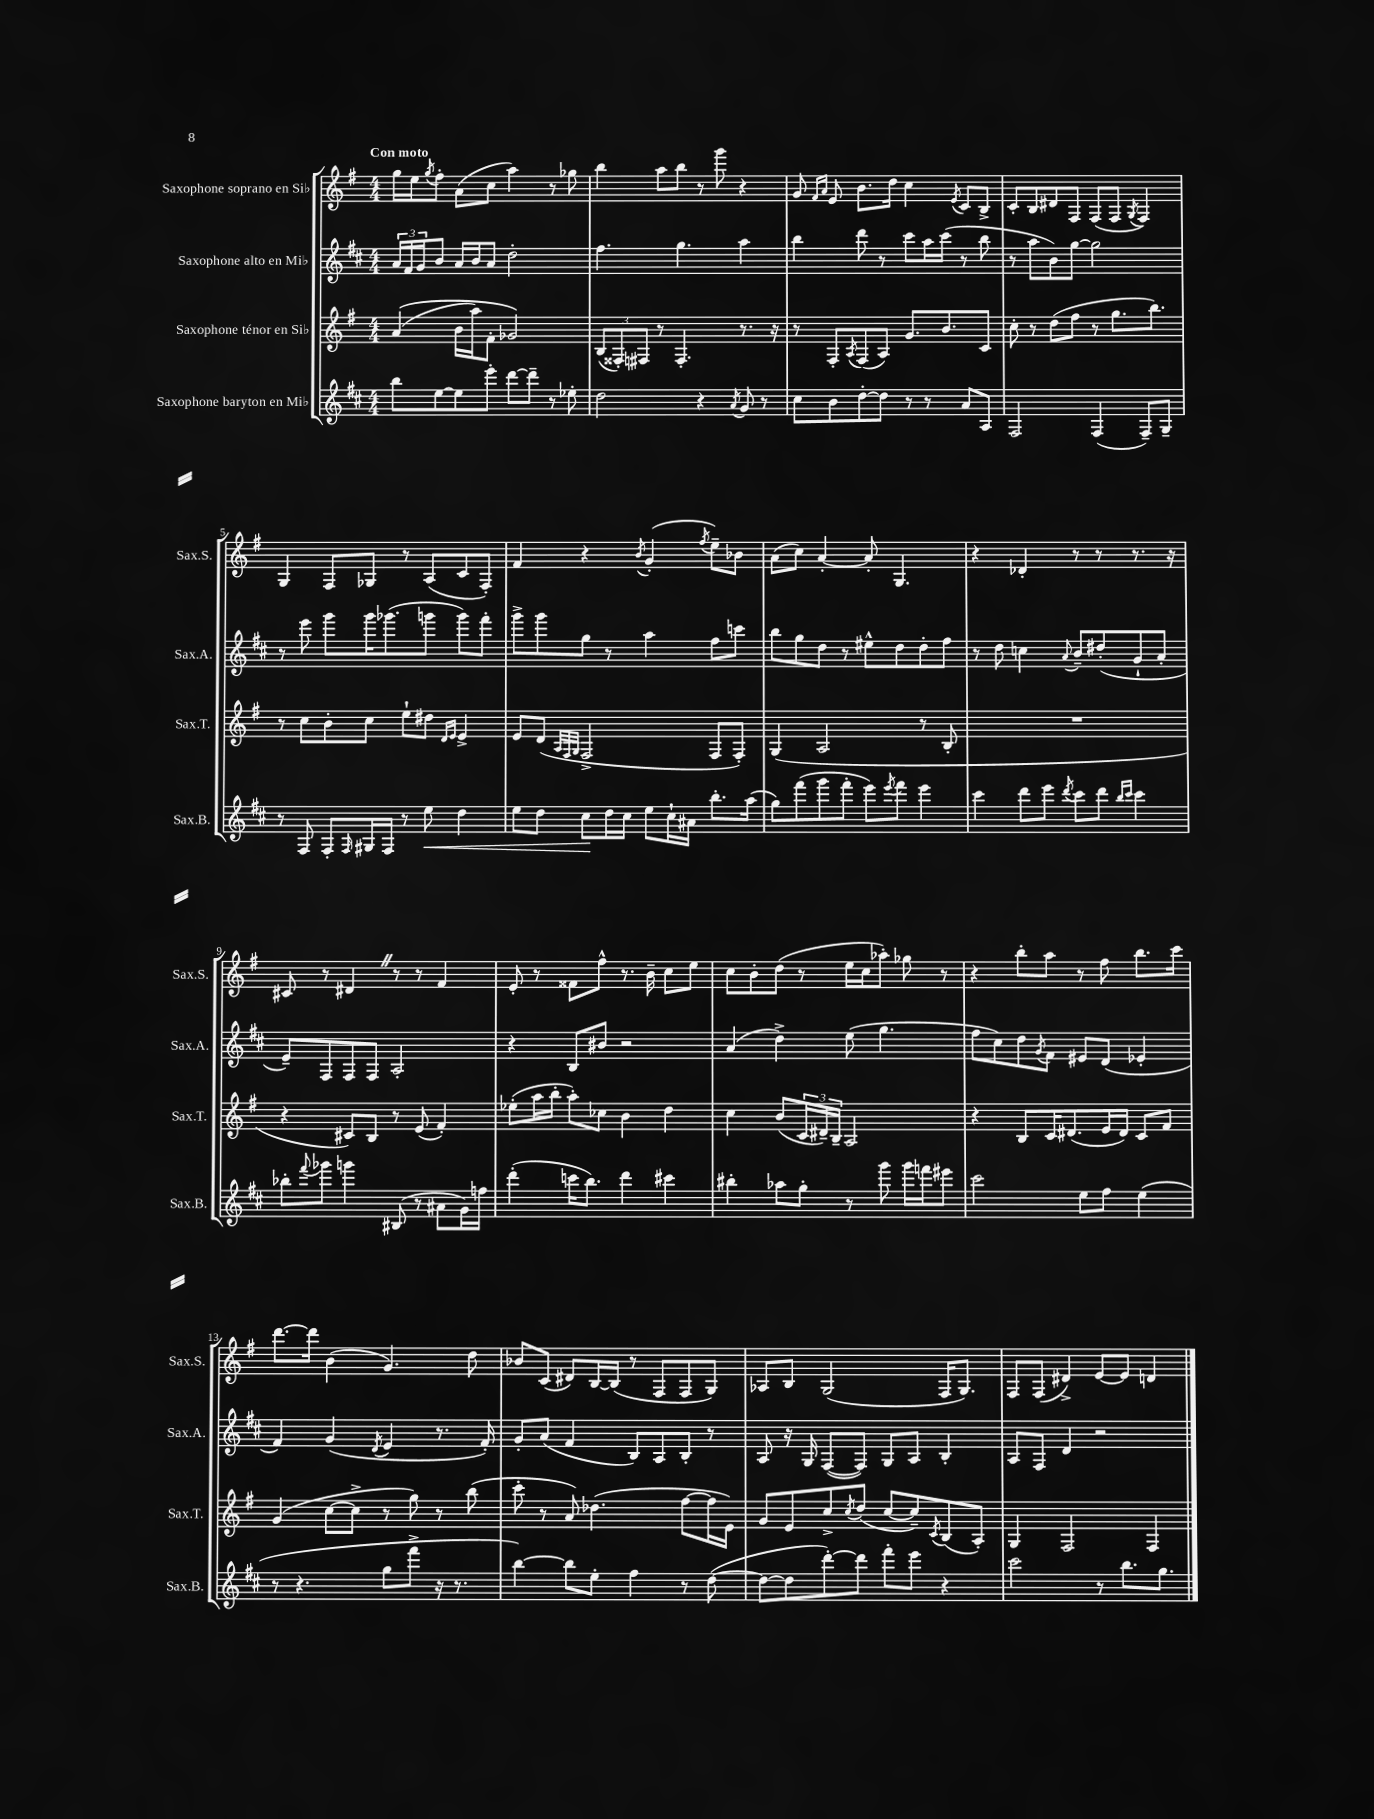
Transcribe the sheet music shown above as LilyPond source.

<<
\new StaffGroup <<
\new Staff = "s0" \with { instrumentName = "Saxophone soprano en Sib" shortInstrumentName = "Sax.S." } {
    \clef treble \key g \major \numericTimeSignature \time 4/4 \tempo "Con moto"
    g''16 e''16 \acciaccatura { g''8 } fis''8-. a'8( c''8 a''4) r8 ges''8 |
    b''4 a''8 b''8 r8 g'''8 r4 |
    g'8 \grace { fis'16 a'16 } e'8 b'8. d''16 c''4 \acciaccatura { e'8 } c'8 b8-> |
    c'8-. b8 dis'8 fis8 fis8( fis8 \acciaccatura { g8 } fis4) |
    g4 fis8 ges8 r8 a8( c'8 fis8-.) |
    fis'4 r4 \acciaccatura { b'8 } g'4-.( \acciaccatura { fis''8 } e''8--) bes'8 |
    a'8( c''8) a'4~-. a'8-. g4. |
    r4 des'4-. r8 r8 r8. r16 |
    cis'8 r8 dis'4 \once \override BreathingSign.text = \markup { \musicglyph "scripts.caesura.straight" } \breathe r8 r8 fis'4 |
    e'8-. r8 fisis'8 fis''8-^ r8. b'16-- c''8 e''8 |
    c''8 b'8-. d''8( r8 e''16 c''16 aes''8-.) ges''8 r8 |
    r4 b''8-. a''8 r8 fis''8 b''8. c'''16 |
    d'''8.~ d'''16 b'4( g'4.) d''8 |
    bes'8 c'8( dis'8) b16~ b16( r8 fis8 fis8 g8) |
    aes8 b8 g2( fis16 g8.) |
    fis8 fis8( dis'4->) e'8~ e'8 d'4 \bar "|." |
}
\new Staff = "s1" \with { instrumentName = "Saxophone alto en Mib" shortInstrumentName = "Sax.A." } {
    \clef treble \key d \major \numericTimeSignature \time 4/4
    \tuplet 3/2 { a'16 fis'16 g'16 } b'8 a'16 b'16 a'8 d''2-. |
    fis''4. g''4. a''4 |
    b''4 d'''8 r8 cis'''8 a''16 cis'''16( r8 b''8 |
    r8 a''8 b'8) g''8~ g''2 |
    r8 e'''8 g'''8 g'''16 ges'''8.( g'''8 g'''8) fis'''8-. |
    g'''8-> g'''8 g''8 r8 a''4 fis''8 c'''8 |
    b''8 g''8 d''8 r8 eis''8-^ d''8 d''8-. fis''8 |
    r8 d''8 c''4 \appoggiatura { a'8 } b'8-- dis''8-.( g'8-! a'8-. |
    e'8--) fis8 fis8 fis8 a2-. |
    r4 b8 bis'8 r2 |
    a'4( d''4->) e''8( g''4. |
    fis''8 cis''8) d''8 \acciaccatura { g'8 } fis'8 eis'8 d'8( ees'4-. |
    fis'4) g'4( \acciaccatura { d'8 } e'4 r8. fis'16-.) |
    g'8-. a'8( fis'4 b8) a8 b8-. r8 |
    a8 r16 g16 fis8~( fis8) g8 a8 b4-. |
    a8 fis8 d'4 r2 \bar "|." |
}
\new Staff = "s2" \with { instrumentName = "Saxophone ténor en Sib" shortInstrumentName = "Sax.T." } {
    \clef treble \key g \major \numericTimeSignature \time 4/4
    a'4(\( b'16 a''16) fis'8-. ges'2\) |
    \tuplet 3/2 { b8( fisis8-.) fis8 } r8 fis4.-. r8. r16 |
    r8 fis8-. \acciaccatura { a8 } fis8( a8) g'8. b'8. c'8 |
    c''8-. r8 d''8( fis''8 r8 g''8. b''8.) |
    r8 c''8 b'8-. c''8 e''8-! dis''8 \grace { d'16 e'16 } e'4-> |
    e'8 d'8( \grace { a32 fis32 g32 } fis2-> fis8 fis8-.) |
    g4( a2 r8 b8-. |
    R1 |
    r4 cis'8) b8 r8 e'8( fis'4-.) |
    ees''8-.( a''16 b''16-. a''8-.) ces''8 b'4 d''4 |
    c''4 b'8( \tuplet 3/2 { c'16 dis'16--) b16-- } a2 |
    r4 b8 c'16 dis'8.( e'16 dis'16) c'8 fis'8 |
    g'4( c''8~ c''8-> r8 g''8) r8 b''8( |
    c'''8-. r8 a'8) des''4.( fis''8~ fis''16 e'16) |
    g'8 e'8 c''8-> \acciaccatura { c''8 } d''8( c''8~ c''8--) \acciaccatura { c'8 } b8( a8-.) |
    g4 fis2 fis4 \bar "|." |
}
\new Staff = "s3" \with { instrumentName = "Saxophone baryton en Mib" shortInstrumentName = "Sax.B." } {
    \clef treble \key d \major \numericTimeSignature \time 4/4
    b''8 e''8~ e''8 e'''8-. d'''8~ d'''8-- r8 ees''8-. |
    d''2 r4 \acciaccatura { a'8 } g'8 r8 |
    cis''8 b'8 d''8~-. d''8 r8 r8 a'8 a8 |
    fis2 fis4( fis8--) g8-- |
    r8 fis8 fis8-. \grace { fis16 } gis16 fis16 r8 e''8\< d''4 |
    e''8 d''8 cis''8\! d''16 cis''16 e''8 cis''16-! ais'16 b''8.-. a''16( |
    g''8) fis'''8( g'''8 fis'''8-. e'''8) \acciaccatura { e'''8 } fis'''8 e'''4 |
    cis'''4 d'''8 e'''8 \acciaccatura { d'''8 } cis'''8 d'''8 \grace { b''16 cis'''16 } cis'''4 |
    bes''8-. \appoggiatura { fis'''8 } ges'''8 g'''4 bis8( r8 ais'8 g'16) f''16 |
    d'''4-.( c'''16 b''8.) d'''4 cis'''4 |
    bis''4-. aes''8 g''8-. r8 g'''8 g'''16 f'''16 eis'''8 |
    cis'''2 e''8 fis''8 e''4( |
    r8 r4. g''8 fis'''8-> r16 r8. |
    b''4~) b''8 e''8-. fis''4 r8 d''8~( |
    d''8~ d''8 d'''8~-.) d'''8 fis'''8-. e'''8 r4 |
    cis'''2 r8 b''8. g''8. \bar "|." |
}
>>
>>
